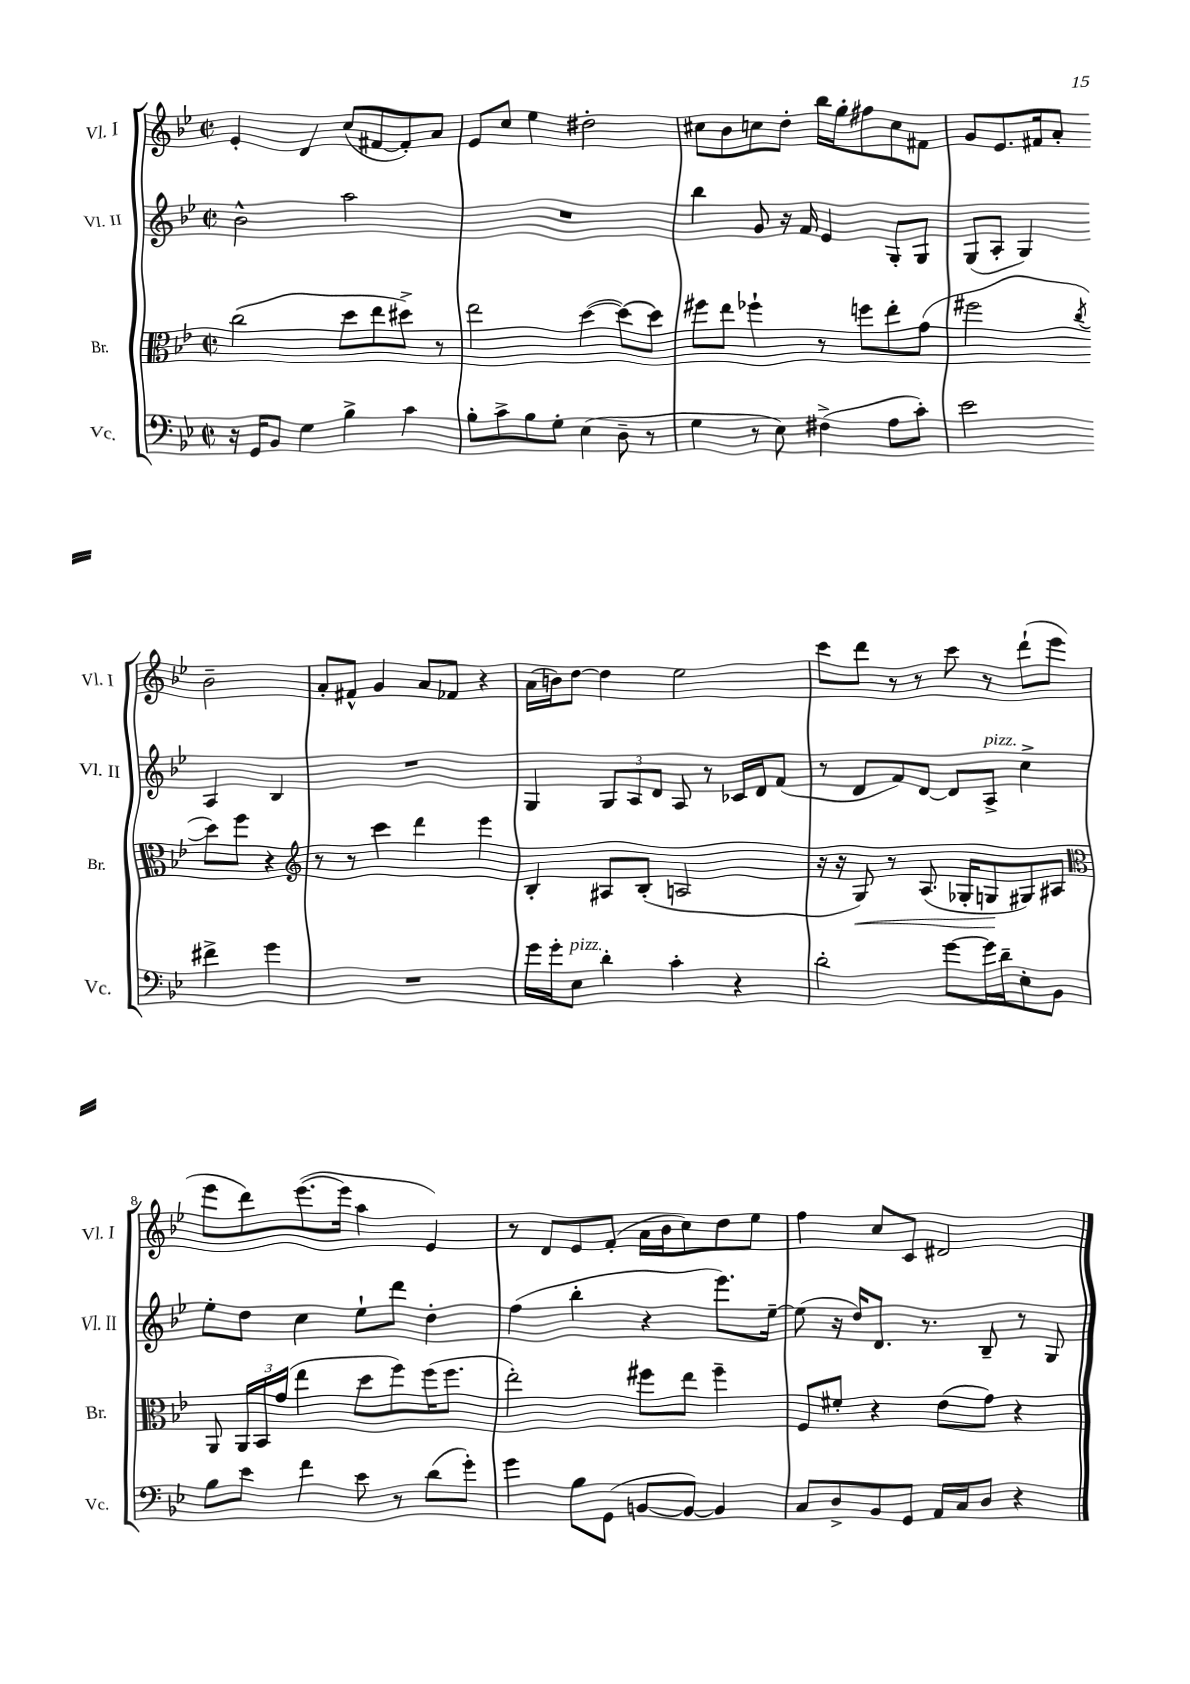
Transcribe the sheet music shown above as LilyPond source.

<<
\new StaffGroup <<
\new Staff = "s0" \with { instrumentName = "Vl. I" shortInstrumentName = "Vl. I" } {
    \clef treble \key bes \major \defaultTimeSignature \time 2/2
    \autoBeamOff ees'4-. d'4 c''8[( fis'8~ fis'8-.) a'8] |
    ees'8[ c''8] ees''4 dis''2-. |
    cis''8[ bes'8 c''8 d''8]-. bes''16[ g''16-. fis''8 c''8 fis'8] |
    g'8[ ees'8. fis'16 a'8]-. bes'2-- |
    a'8[-. fis'8]-^ g'4 a'8[ fes'8] r4 |
    a'16[( b'16) d''8]~ d''4 ees''2 |
    c'''8[ d'''8] r8 r8 c'''8 r8 d'''8[-!( ees'''8] |
    ees'''8[ d'''8) ees'''8.~( ees'''16] a''4 ees'4) |
    r8 d'8[ ees'8 f'8]-.( a'16[ bes'16 c''8) d''8 ees''8] |
    f''4 c''8[ c'8] dis'2 \bar "|." |
}
\new Staff = "s1" \with { instrumentName = "Vl. II" shortInstrumentName = "Vl. II" } {
    \clef treble \key bes \major \defaultTimeSignature \time 2/2
    \autoBeamOff bes'2-^ a''2 |
    R1 |
    bes''4 g'8 r16 f'16 ees'4 g8[-. g8] |
    g8[( a8]-. g4) a4 bes4 |
    R1 |
    g4 \tuplet 3/2 { g8[ a8 d'8] } a8 r8 ces'16[ d'16 f'8]( |
    r8 d'8[ f'8) d'8]~ d'8[ a8]->^\markup { \italic "pizz." } c''4-> |
    ees''8[-. d''8] c''4 ees''8[-! d'''8] d''4-. |
    f''4( bes''4-. r4 ees'''8.[) ees''16]~-- |
    ees''8( r16 d''16[) d'8.] r8. bes8-- r8 g8 \bar "|." |
}
\new Staff = "s2" \with { instrumentName = "Br." shortInstrumentName = "Br." } {
    \clef alto \key bes \major \defaultTimeSignature \time 2/2
    \autoBeamOff c''2( d''8[ ees''8 dis''8]->) r8 |
    ees''2 d''4~( d''8[~) d''8] |
    fis''8[ ees''8] fes''4-! r8 f''8[ ees''8-. g'8]( |
    fis''2 \acciaccatura { c''8 } d''8[) fis''8] r4 |
    \clef treble r8 r8 c'''4 d'''4 ees'''4 |
    bes4-. ais8[ bes8]-.( a2 |
    r16 r16 g8\<) r8 a8.( ges16[-. g8\! gis8) ais8] |
    \clef alto a,8 \tuplet 3/2 { a,16[ bes,16 g'16]( } ees''4 d''8[ f''8) f''16( f''8.] |
    ees''2-.) fis''8[ ees''8] fis''4-- |
    f8[ fis'8]-. r4 ees'8[( g'8]) r4 \bar "|." |
}
\new Staff = "s3" \with { instrumentName = "Vc." shortInstrumentName = "Vc." } {
    \clef bass \key bes \major \defaultTimeSignature \time 2/2
    \autoBeamOff r16 g,16[ bes,8] g4 bes4-> c'4 |
    bes8[-. c'8-> bes8 g8]-. ees4( d8-- r8 |
    g4 r8 ees8) fis4->( a8[ c'8]-.) |
    ees'2 fis'4-> g'4 |
    R1 |
    g'16[ g'16-. ees8]^\markup { \italic "pizz." } d'4-. c'4-. r4 |
    d'2-. g'8[~ g'16 d'16-- ees8-. bes,8] |
    bes8[ ees'8] f'4 ees'8 r8 d'8[( g'8]-.) |
    g'4 bes8[ g,8]( b,8[~ b,8]~) b,4 |
    c8[ d8-> bes,8 g,8] a,16[ c16 d8] r4 \bar "|." |
}
>>
>>
